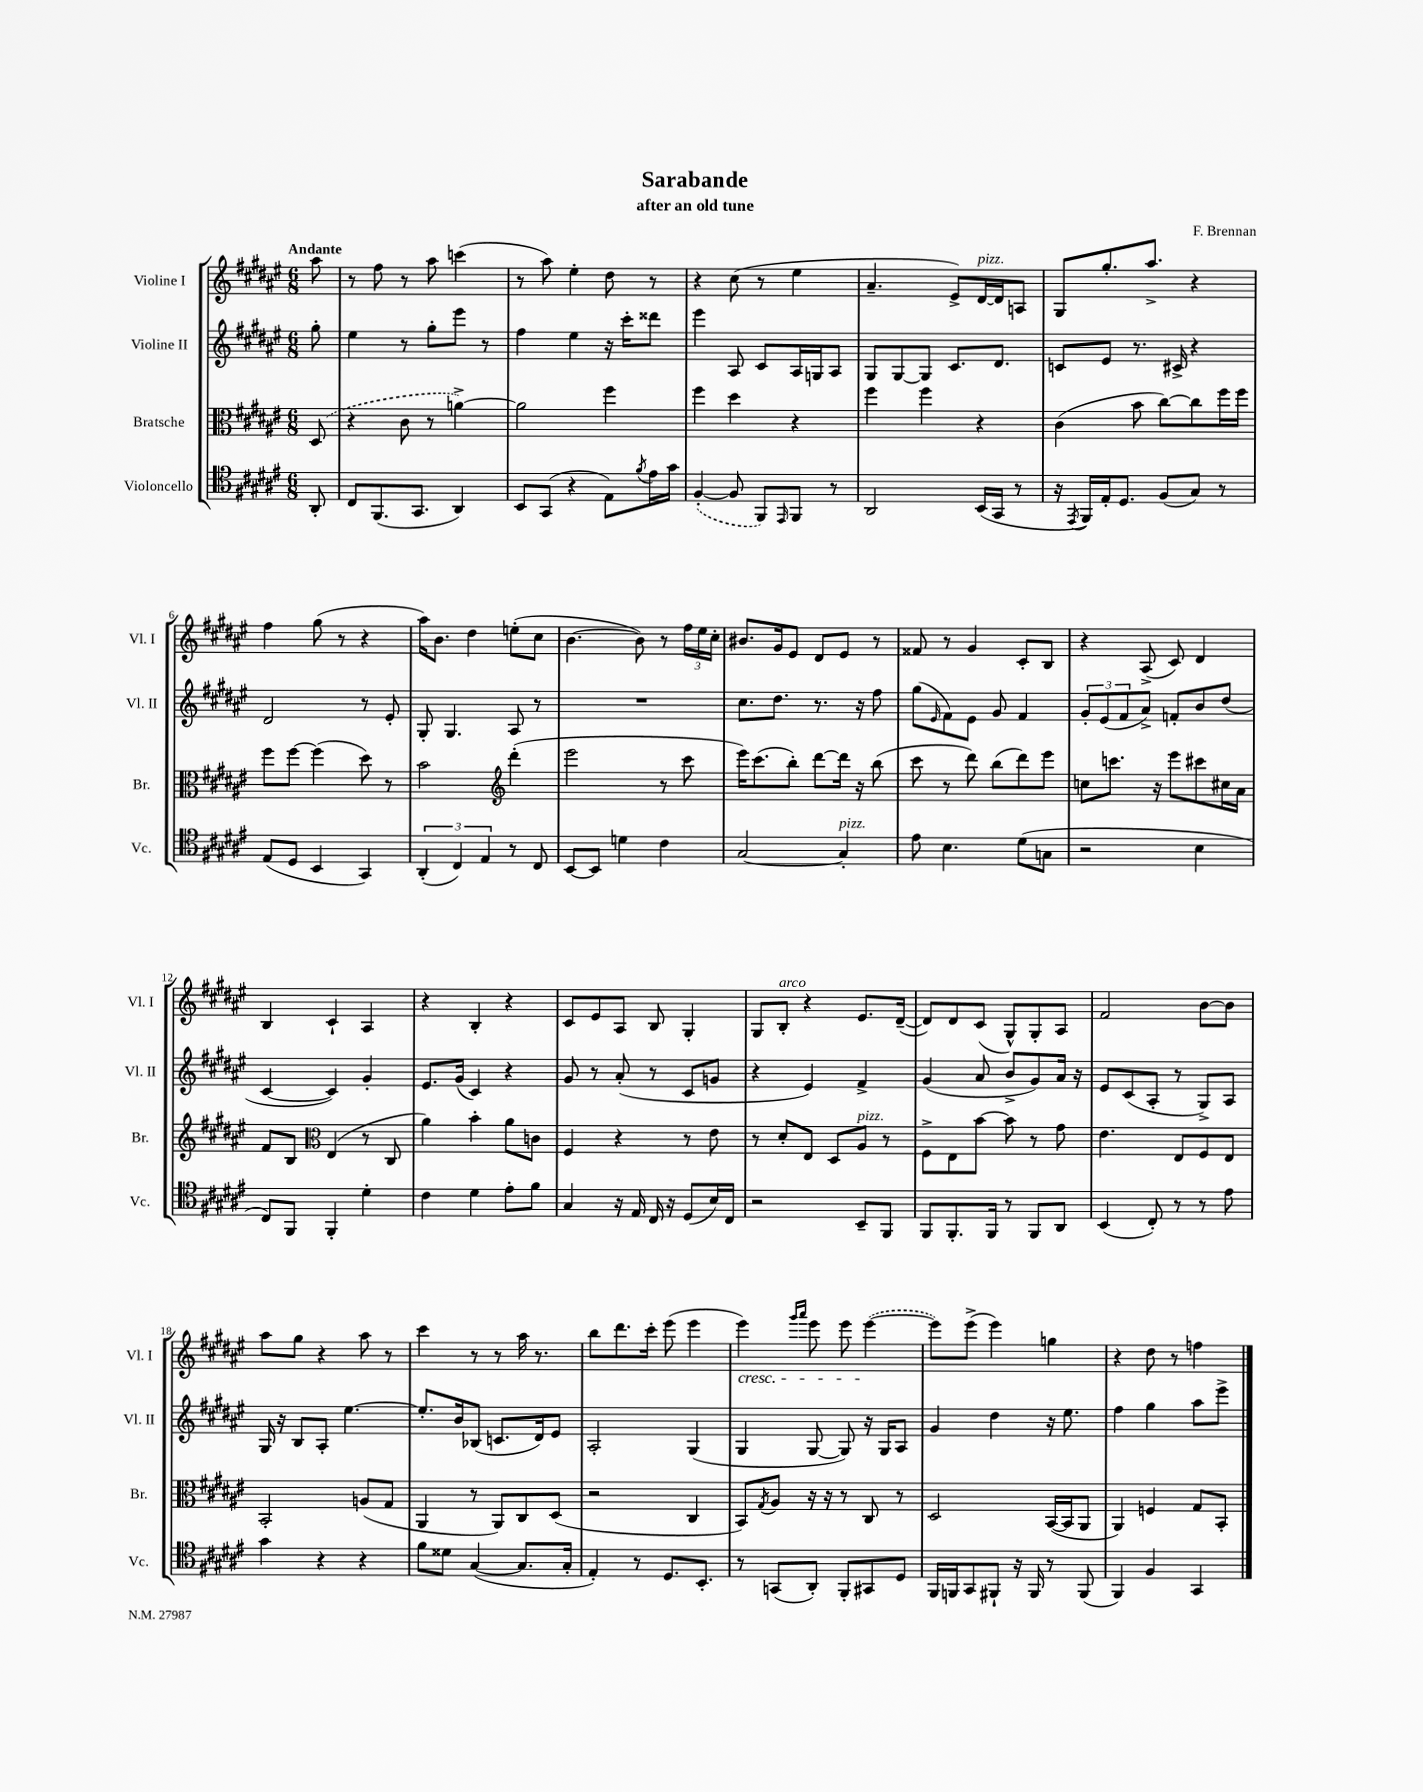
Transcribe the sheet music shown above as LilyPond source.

\header { title = "Sarabande" composer = "F. Brennan" subtitle = "after an old tune" }
<<
\new StaffGroup <<
\new Staff = "s0" \with { instrumentName = "Violine I" shortInstrumentName = "Vl. I" } {
    \clef treble \key fis \major \numericTimeSignature \time 6/8 \partial 8 \tempo "Andante"
    ais''8 |
    r8 fis''8 r8 ais''8 c'''4( |
    r8 ais''8) eis''4-. dis''8 r8 |
    r4 cis''8( r8 eis''4 |
    ais'4.-- eis'8->) dis'16~^\markup { \italic "pizz." } dis'16 a8 |
    gis8 gis''8.-. ais''8.-> r4 |
    fis''4 gis''8( r8 r4 |
    ais''16) b'8. dis''4 e''8-.( cis''8 |
    b'4.~ b'8) r8 \tuplet 3/2 { fis''16 eis''16 cis''16-. } |
    bis'8. gis'16 eis'8 dis'8 eis'8 r8 |
    fisis'8 r8 gis'4 cis'8-. b8 |
    r4 ais8->( cis'8) dis'4 |
    b4 cis'4-! ais4 |
    r4 b4-. r4 |
    cis'8 eis'8 ais8 b8 gis4-. |
    gis8 b8-.^\markup { \italic "arco" } r4 eis'8. dis'16~--( |
    dis'8) dis'8 cis'8( gis8-^) gis8-. ais8 |
    fis'2 b'8~ b'8 |
    ais''8 gis''8 r4 ais''8 r8 |
    cis'''4 r8 r8 ais''16 r8. |
    b''8 dis'''8. cis'''16-. eis'''8( eis'''4 |
    eis'''4\cresc) \grace { gis'''16 ais'''16 } eis'''8 eis'''8 \once \slurDashed eis'''4~\!( |
    eis'''8) eis'''8->( eis'''4) g''4 |
    r4 dis''8 r8 f''4 \bar "|." |
}
\new Staff = "s1" \with { instrumentName = "Violine II" shortInstrumentName = "Vl. II" } {
    \clef treble \key fis \major \numericTimeSignature \time 6/8 \partial 8
    gis''8-. |
    eis''4 r8 gis''8-. eis'''8 r8 |
    fis''4 eis''4 r16 cis'''16-. disis'''8 |
    eis'''4 ais8 cis'8 ais16 g16 ais8 |
    gis8 gis8~ gis8 cis'8. dis'8. |
    c'8 eis'8 r8. cis'16-> r4 |
    dis'2 r8 eis'8-. |
    gis8-. gis4. ais8 r8 |
    R2. |
    cis''8. dis''8. r8. r16 fis''8 |
    gis''8( \grace { eis'16 } fis'8) eis'8 gis'8 fis'4 |
    \tuplet 3/2 { gis'8-. eis'8( fis'8 } ais'8->) f'8-. b'8 dis''8( |
    cis'4~ cis'4) gis'4-. |
    eis'8. gis'16( cis'4) r4 |
    gis'8 r8 ais'8-.( r8 cis'8 g'8 |
    r4 eis'4) fis'4-> |
    gis'4( ais'8 b'8-> gis'8) ais'16 r16 |
    eis'8 cis'8( ais8-. r8 gis8->) ais8 |
    gis16 r16 b8 ais8-. eis''4.~ |
    eis''8.-. b'16 bes8( c'8. dis'16) eis'8 |
    ais2-. gis4( |
    gis4 gis8~ gis8) r16 gis16 ais8 |
    gis'4 dis''4 r16 eis''8. |
    fis''4 gis''4 ais''8 eis'''8-> \bar "|." |
}
\new Staff = "s2" \with { instrumentName = "Bratsche" shortInstrumentName = "Br." } {
    \clef alto \key fis \major \numericTimeSignature \time 6/8 \partial 8
    \once \slurDashed dis8( |
    r4 cis'8 r8 a'4~->) |
    a'2 fis''4 |
    fis''4 dis''4 r4 |
    fis''4 fis''4 r4 |
    cis'4( b'8 cis''8~) cis''8 fis''16 fis''16 |
    fis''8 fis''8~ fis''4( dis''8) r8 |
    b'2 \clef treble dis'''4-.( |
    eis'''2 r8 cis'''8 |
    eis'''16) cis'''8.( b''8-.) dis'''8~ dis'''16 r16 b''8( |
    cis'''8 r8 dis'''8) b''8( dis'''8) eis'''8 |
    c''8 c'''8. r16 eis'''8 cis'''8 cis''16 ais'16 |
    fis'8 b8 \clef alto eis4( r8 cis8 |
    ais'4) b'4-. ais'8 c'8 |
    fis4 r4 r8 eis'8 |
    r8 dis'8-. eis8 dis8 ais8^\markup { \italic "pizz." } r8 |
    fis8-> eis8 b'8~ b'8 r8 gis'8 |
    eis'4. eis8 fis8 eis8 |
    b,2-. a8( gis8 |
    ais,4 r8 ais,8) cis8 dis8( |
    r2 cis4 |
    b,8) \acciaccatura { gis8 } ais8 r16 r16 r8 cis8 r8 |
    dis2 b,16~( b,16 ais,8 |
    ais,4) f4 gis8 b,8-. \bar "|." |
}
\new Staff = "s3" \with { instrumentName = "Violoncello" shortInstrumentName = "Vc." } {
    \clef tenor \key fis \major \numericTimeSignature \time 6/8 \partial 8
    ais,8-. |
    cis8 fis,8.( gis,8. ais,4) |
    b,8 gis,8( r4 eis8) \acciaccatura { fis'8 } eis'16 gis'16 |
    \once \slurDashed fis4~-.( fis8 fis,8) \grace { eis,16 } fis,8 r8 |
    ais,2 b,16( gis,16 r8 |
    r16 \acciaccatura { eis,8 } fis,16) eis16-. dis8. fis8( gis8) r8 |
    eis8( dis8 b,4 gis,4) |
    \tuplet 3/2 { ais,4-.( cis4) eis4 } r8 cis8 |
    b,8~ b,8 d'4 cis'4 |
    gis2~ gis4-.^\markup { \italic "pizz." } |
    eis'8 b4. dis'8( g8 |
    r2 b4 |
    cis8) fis,8 fis,4-. dis'4-. |
    cis'4 dis'4 eis'8-. fis'8 |
    gis4 r16 eis16 cis16 r16 dis8( b16) cis16 |
    r2 b,8-- fis,8 |
    fis,8 fis,8.-. fis,16 r8 fis,8 ais,8 |
    b,4( cis8-.) r8 r8 eis'8 |
    gis'4 r4 r4 |
    fis'8 disis'8 gis4~( gis8. gis16-. |
    eis4-.) r8 dis8. b,8.-. |
    r8 g,8( ais,8-.) fis,8-. gis,8 dis8 |
    fis,16 f,16 gis,8 fis,8-! r16 fis,16 r8 fis,8( |
    fis,4) fis4 gis,4 \bar "|." |
}
>>
>>
